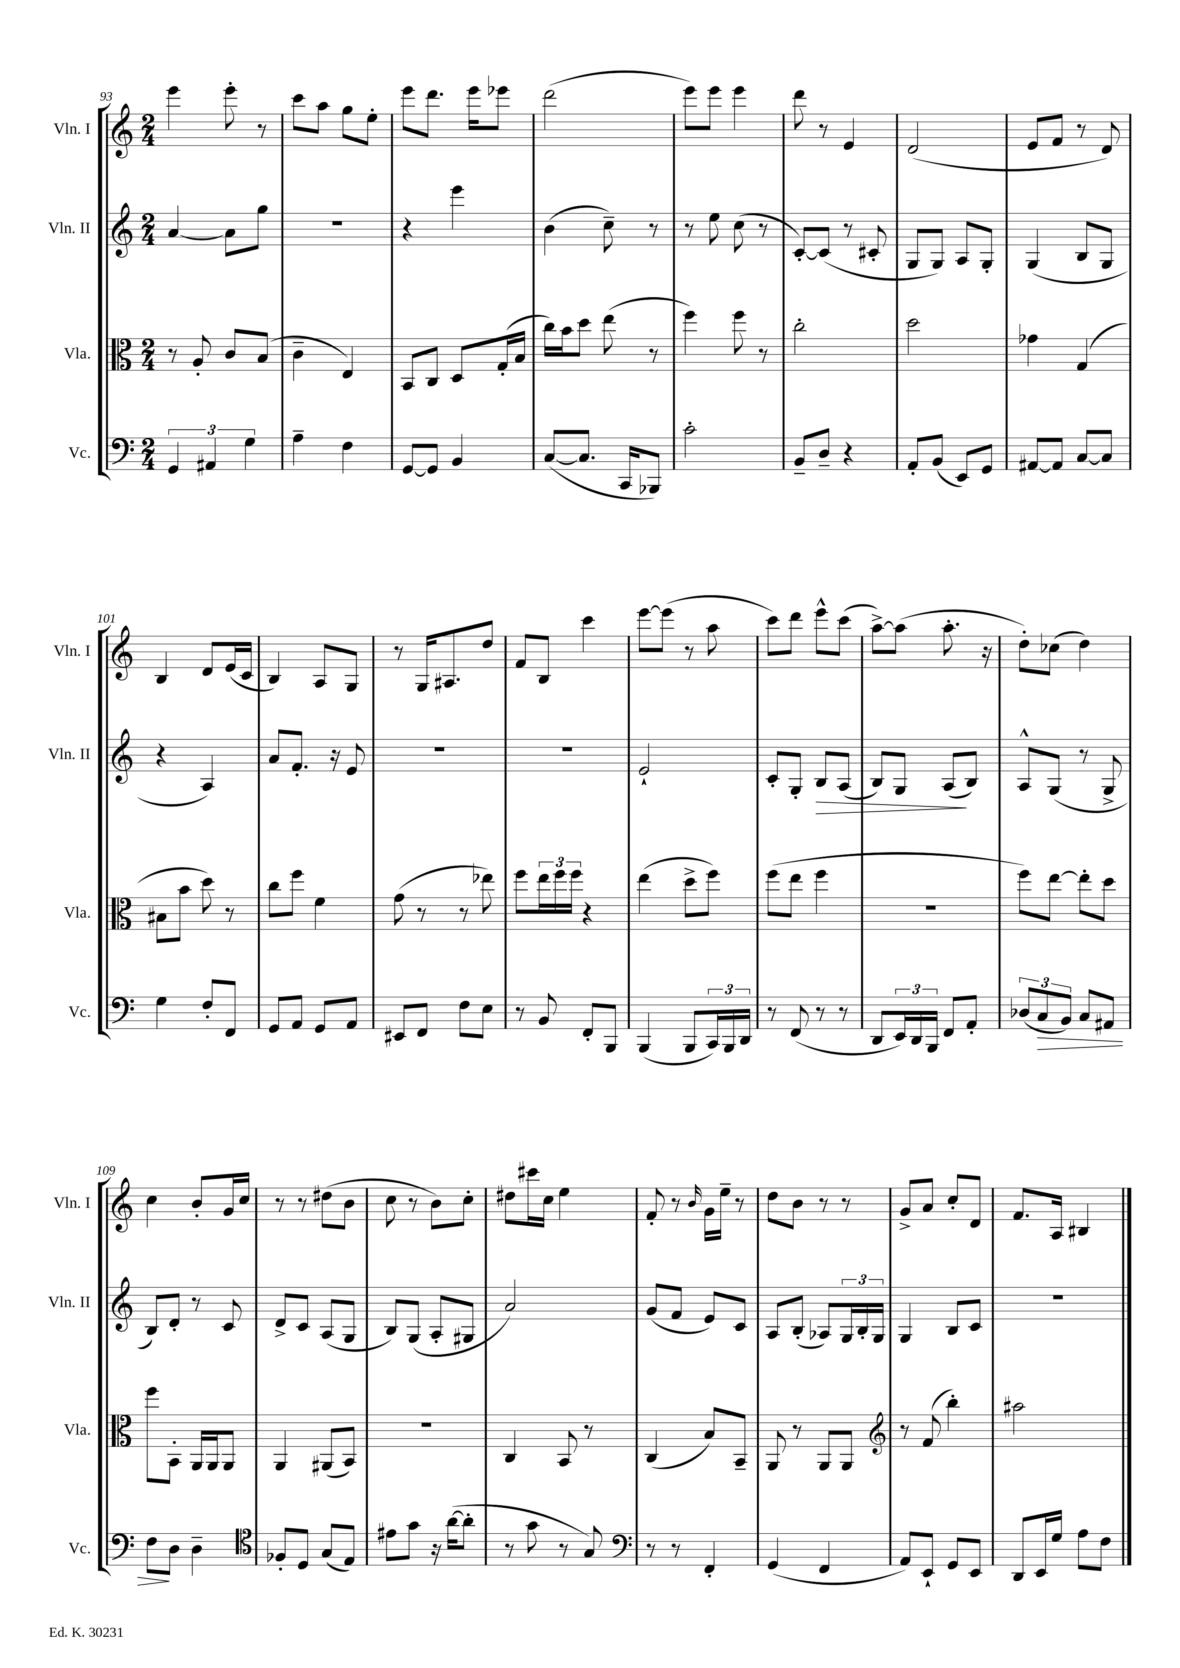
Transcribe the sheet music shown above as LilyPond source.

<<
\new StaffGroup <<
\new Staff = "s0" \with { instrumentName = "Vln. I" shortInstrumentName = "Vln. I" } {
    \clef treble \key c \major \numericTimeSignature \time 2/4
    e'''4 e'''8-. r8 |
    c'''8 a''8 g''8 e''8-. |
    e'''8 d'''8. e'''16 ees'''8 |
    d'''2( |
    e'''8) e'''8 e'''4 |
    d'''8 r8 e'4 |
    d'2( |
    e'8 f'8 r8 d'8) |
    b4 d'8 e'16( c'16 |
    b4) a8 g8 |
    r8 g16 ais8. d''8 |
    f'8 b8 c'''4 |
    e'''8~ e'''8( r8 a''8 |
    c'''8) d'''8 e'''8-^ c'''8( |
    a''8~->) a''8( a''8.-. r16 |
    d''8-.) ces''8( d''4) |
    c''4 b'8-. g'16 c''16 |
    r8 r8 dis''8( b'8 |
    c''8 r8 b'8) c''8-. |
    dis''8 cis'''16 c''16 e''4 |
    f'8-. r8 \grace { b'16 } g'16 e''16-- r8 |
    d''8 b'8 r8 r8 |
    g'8-> a'8 c''8-. d'8 |
    f'8. a16 bis4 \bar "|." |
}
\new Staff = "s1" \with { instrumentName = "Vln. II" shortInstrumentName = "Vln. II" } {
    \clef treble \key c \major \numericTimeSignature \time 2/4
    a'4~ a'8 g''8 |
    R2 |
    r4 e'''4 |
    b'4( c''8--) r8 |
    r8 e''8 c''8( r8 |
    c'8~-.) c'8( r8 cis'8-. |
    g8 g8) a8 g8-. |
    g4( b8 g8 |
    r4 a4) |
    a'8 f'8.-. r16 e'8 |
    R2 |
    R2 |
    e'2-! |
    c'8-. g8-. b8\> a8( |
    b8) g8 a8\!( b8) |
    a8-^ g8( r8 g8-> |
    b8) d'8-. r8 c'8 |
    d'8-> c'8 a8( g8 |
    b8) g8( a8-. gis8 |
    a'2) |
    g'8( f'8 e'8) c'8 |
    a8 b8-.( aes8) \tuplet 3/2 { g16 b16-. g16 } |
    g4 b8 c'8 |
    R2 \bar "|." |
}
\new Staff = "s2" \with { instrumentName = "Vla." shortInstrumentName = "Vla." } {
    \clef alto \key c \major \numericTimeSignature \time 2/4
    r8 a8-. c'8 b8( |
    c'4-- e4) |
    b,8 c8 d8 g16-.( b16 |
    c''16) b'16 d''8 e''8( r8 |
    f''4) f''8 r8 |
    c''2-. |
    d''2 |
    ges'4 g4( |
    bis8 b'8 d''8) r8 |
    c''8 f''8 f'4 |
    g'8( r8 r8 ees''8) |
    f''8 \tuplet 3/2 { e''16 f''16 f''16 } r4 |
    e''4( d''8-> f''8) |
    f''8( e''8 f''4 |
    r2 |
    f''8) e''8~ e''8-. d''8 |
    f''8 b,8-. a,16 a,16 a,8 |
    a,4 ais,8( b,8) |
    R2 |
    c4 b,8 r8 |
    c4( b8) b,8-- |
    a,8 r8 a,8 a,8 |
    \clef treble r8 f'8( b''4-.) |
    ais''2 \bar "|." |
}
\new Staff = "s3" \with { instrumentName = "Vc." shortInstrumentName = "Vc." } {
    \clef bass \key c \major \numericTimeSignature \time 2/4
    \tuplet 3/2 { g,4 ais,4 g4 } |
    a4-- f4 |
    g,8~ g,8 b,4 |
    c8~( c8. c,16 bes,,8) |
    c'2-. |
    b,8-- d8-- r4 |
    a,8-. b,8( e,8) g,8 |
    ais,8~ ais,8 c8~ c8 |
    g4 f8-. f,8 |
    g,8 a,8 g,8 a,8 |
    eis,8 f,8 f8 e8 |
    r8 b,8 f,8-. b,,8 |
    b,,4( b,,8 \tuplet 3/2 { c,16) b,,16 d,16 } |
    r8 f,8( r8 r8 |
    d,8 \tuplet 3/2 { e,16) d,16 b,,16 } f,8 a,8-. |
    \tuplet 3/2 { des8( c8\> b,8) } c8 ais,8 |
    f8\! d8 d4-- |
    \clef tenor fes8-. d8 g8( e8) |
    eis'8 g'8 r16 a'16~( a'8-. |
    r8 g'8 r8 g8) |
    \clef bass r8 r8 f,4-. |
    g,4( f,4 |
    a,8) e,8-! g,8 e,8 |
    d,8 e,16 g16 a8 f8 \bar "|." |
}
>>
>>
\layout { \context { \Score currentBarNumber = #93 } }
